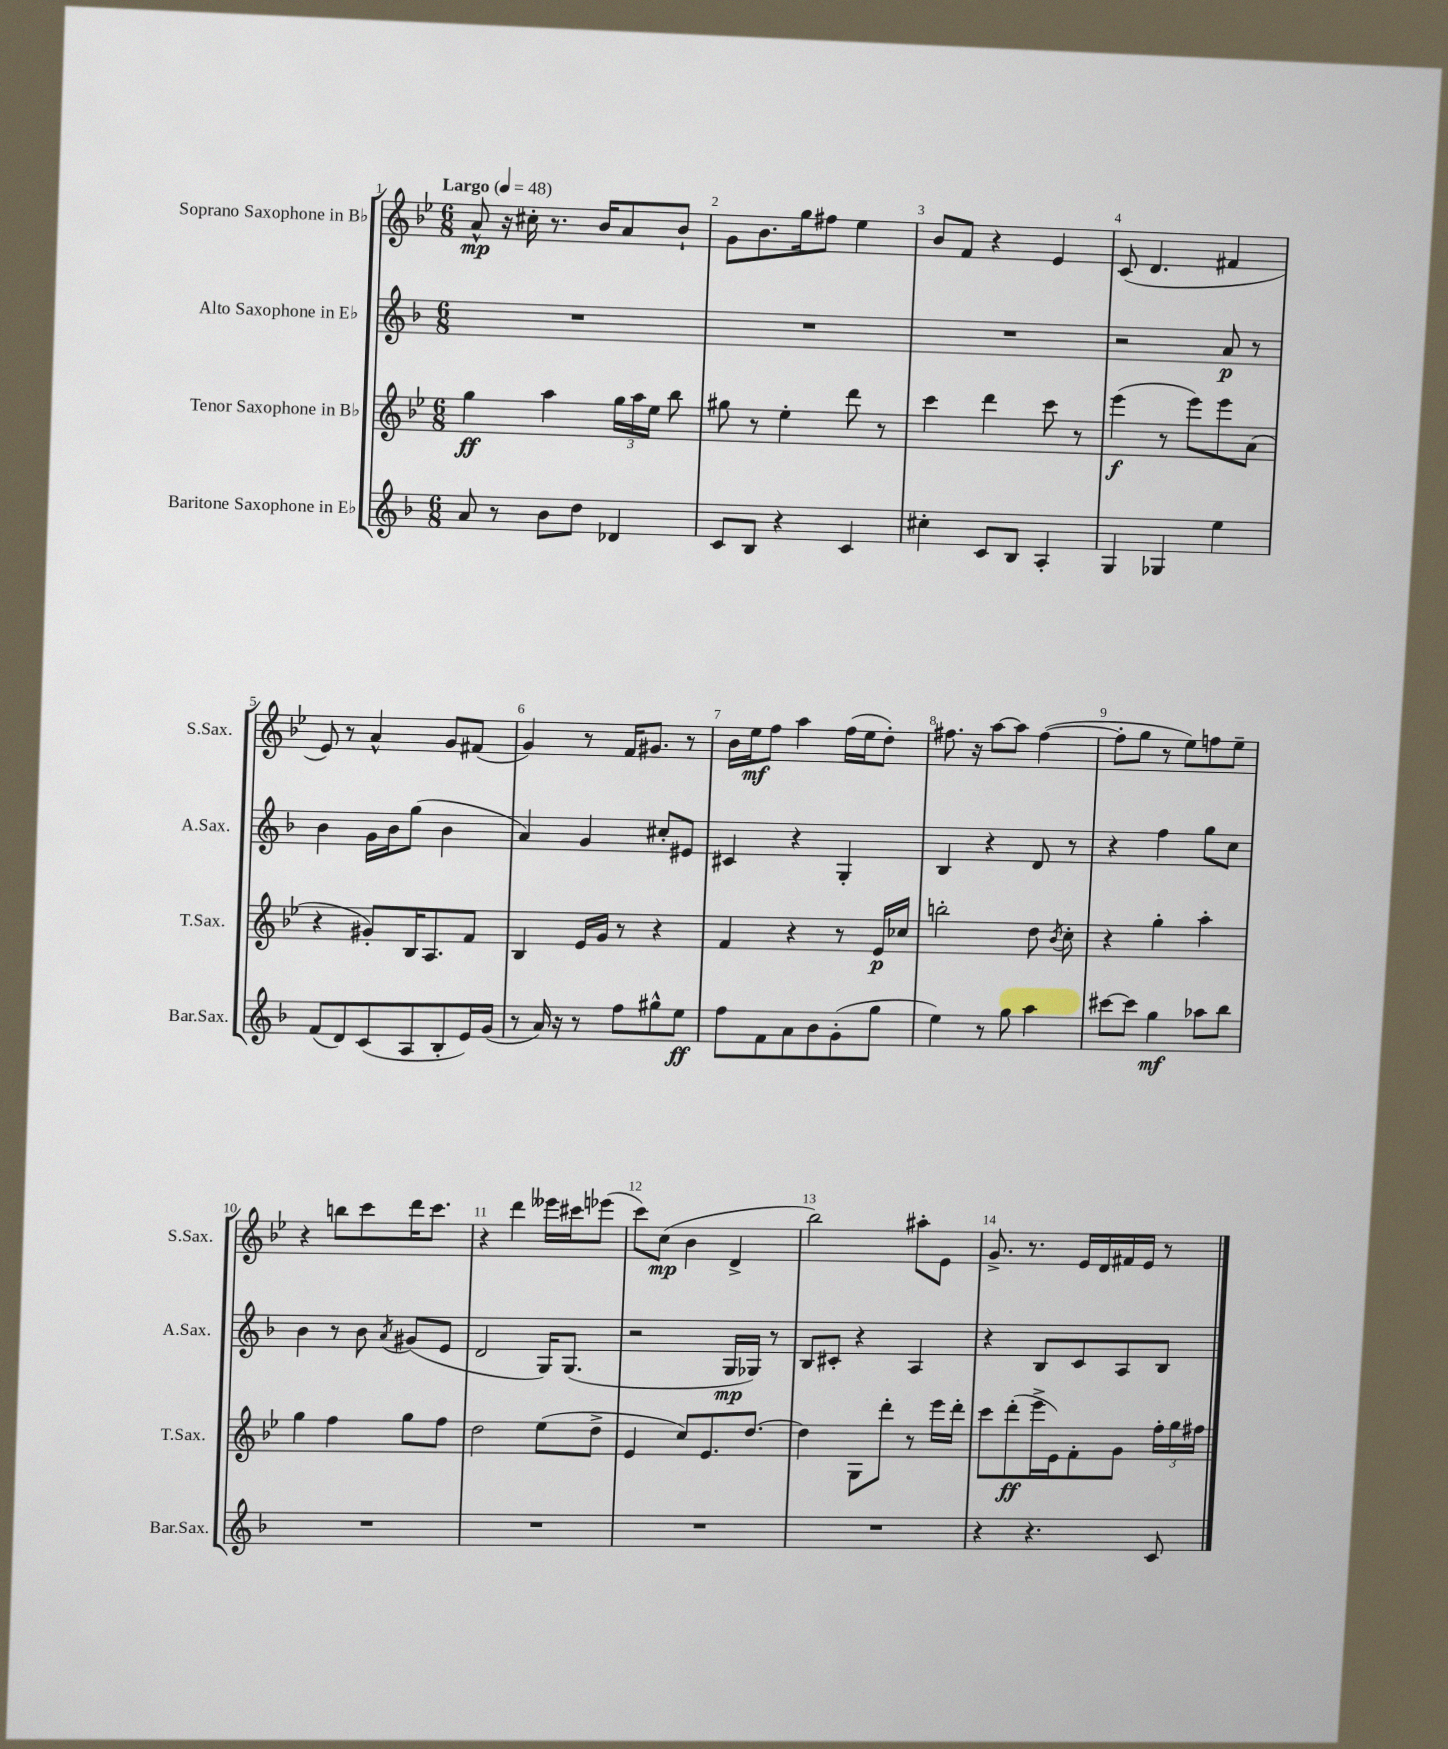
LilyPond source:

<<
\new StaffGroup <<
\new Staff = "s0" \with { instrumentName = "Soprano Saxophone in Bb" shortInstrumentName = "S.Sax." } {
    \clef treble \key bes \major \numericTimeSignature \time 6/8 \tempo "Largo" 4 = 48
    \autoBeamOff a'8-^\mp r16 cis''16-. r8. bes'16[ a'8 bes'8]-! |
    g'8[ bes'8. g''16 fis''8] ees''4 |
    bes'8[ f'8] r4 ees'4 |
    c'8( d'4. fis'4 |
    ees'8) r8 a'4-^ g'8[ fis'8]( |
    g'4) r8 f'16[ gis'8.] r8 |
    bes'16[ ees''16\mf f''8] a''4 f''16[( ees''16 d''8]-.) |
    fis''8. r16 a''8[~ a''8] fis''4~( |
    fis''8[-. g''8] r8 ees''8[) f''8 ees''8]-- |
    r4 b''8[ c'''8 d'''16 c'''8.] |
    r4 d'''4 eeses'''16[ cis'''16 ees'''8]( |
    c'''8[) c''8]\mp( bes'4 d'4-> |
    bes''2) ais''8[-. ees'8] |
    g'8.-> r8. ees'16[ d'16 fis'16 ees'16] r8 \bar "|." |
}
\new Staff = "s1" \with { instrumentName = "Alto Saxophone in Eb" shortInstrumentName = "A.Sax." } {
    \clef treble \key f \major \numericTimeSignature \time 6/8
    \autoBeamOff R2. |
    R2. |
    R2. |
    r2 a'8\p r8 |
    bes'4 g'16[ bes'16 g''8]( bes'4 |
    a'4) g'4 cis''8[-. eis'8] |
    cis'4 r4 g4-. |
    bes4 r4 d'8 r8 |
    r4 f''4 g''8[ c''8] |
    bes'4 r8 bes'8 \acciaccatura { a'8 } gis'8[( e'8] |
    d'2 g16[) g8.]( |
    r2 g16[\mp ges16]) r8 |
    bes8[ cis'8]-. r4 a4 |
    r4 bes8[ c'8 a8 bes8] \bar "|." |
}
\new Staff = "s2" \with { instrumentName = "Tenor Saxophone in Bb" shortInstrumentName = "T.Sax." } {
    \clef treble \key bes \major \numericTimeSignature \time 6/8
    \autoBeamOff g''4\ff a''4 \tuplet 3/2 { g''16[ a''16 ees''16] } bes''8 |
    gis''8 r8 ees''4-. d'''8 r8 |
    c'''4 d'''4 c'''8 r8 |
    ees'''4\f( r8 ees'''8[) ees'''8 a'8]( |
    r4 gis'8[-.) bes16 a8. f'8] |
    bes4 ees'16[ g'16] r8 r4 |
    f'4 r4 r8 ees'16[\p ces''16] |
    b''2-. d''8 \acciaccatura { bes'8 } c''8-. |
    r4 g''4-. a''4-. |
    g''4 f''4 g''8[ f''8] |
    d''2 ees''8[( d''8]-> |
    ees'4 c''8[) ees'8. d''8.]~ |
    d''4 g8[ d'''8]-. r8 ees'''16[ d'''16]-. |
    c'''8[ d'''8-.\ff( ees'''16-> ees'16) f'8-. g'8] \tuplet 3/2 { f''16[-. g''16 fis''16] } \bar "|." |
}
\new Staff = "s3" \with { instrumentName = "Baritone Saxophone in Eb" shortInstrumentName = "Bar.Sax." } {
    \clef treble \key f \major \numericTimeSignature \time 6/8
    \autoBeamOff a'8 r8 bes'8[ d''8] des'4 |
    c'8[ bes8] r4 c'4 |
    cis''4-. c'8[ bes8] a4-. |
    g4 ges4 e''4 |
    f'8[( d'8) c'8( a8 bes8-. e'16) g'16]( |
    r8 a'16) r16 r8 f''8[ gis''8-^ e''8]\ff |
    f''8[ f'8 a'8 bes'8 g'8-.( g''8] |
    e''4) r8 g''8 a''4 |
    cis'''8[~ cis'''8] g''4\mf aes''8[ bes''8] |
    R2. |
    R2. |
    R2. |
    R2. |
    r4 r4. c'8 \bar "|." |
}
>>
>>
\layout { \context { \Score \override BarNumber.break-visibility = ##(#f #t #t) barNumberVisibility = #all-bar-numbers-visible } }
